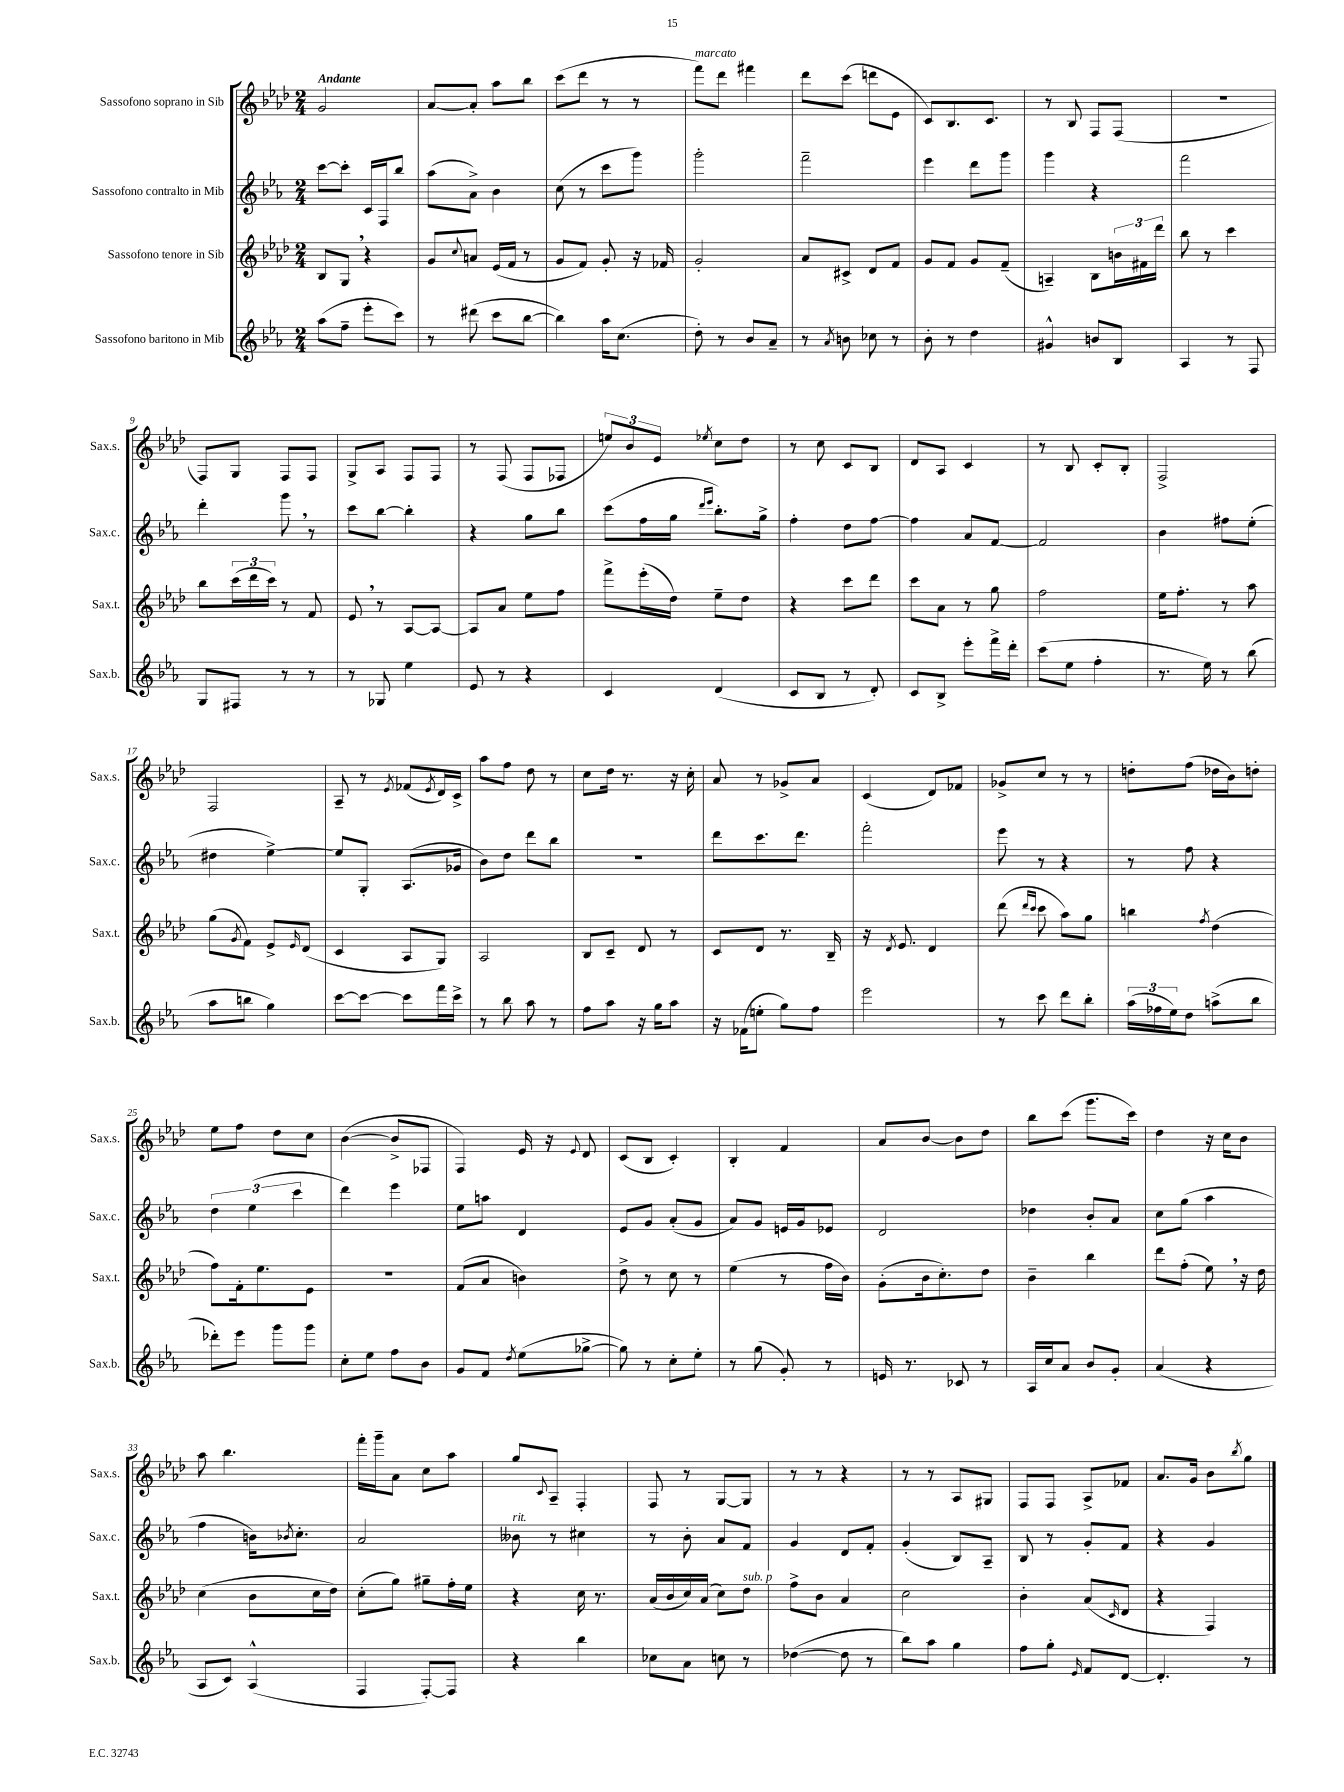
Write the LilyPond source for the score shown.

<<
\new StaffGroup <<
\new Staff = "s0" \with { instrumentName = "Sassofono soprano in Sib" shortInstrumentName = "Sax.s." } {
    \clef treble \key aes \major \numericTimeSignature \time 2/4 \tempo "Andante"
    g'2 |
    aes'8~ aes'8-. aes''8 bes''8 |
    c'''8( des'''8 r8 r8 |
    f'''8^\markup { \italic "marcato" }) des'''8 fis'''4 |
    des'''8 c'''8( d'''8 ees'8 |
    c'8) bes8. c'8. |
    r8 bes8 f8 f8( |
    r2 |
    f8) g8 f8 f8 |
    g8-> aes8 f8 f8 |
    r8 f8( f8 fes8 |
    \tuplet 3/2 { e''8) bes'8 ees'8 } \acciaccatura { ees''8 } c''8 des''8 |
    r8 c''8 c'8 bes8 |
    des'8 aes8 c'4 |
    r8 bes8 c'8-. bes8-. |
    f2-> |
    f2 |
    aes8-- r8 \acciaccatura { ees'8 } fes'8( \acciaccatura { ees'8 } des'16) c'16-> |
    aes''8 f''8 des''8 r8 |
    c''8 des''16 r8. r16 c''16-. |
    aes'8 r8 ges'8-> aes'8 |
    c'4( des'8) fes'8 |
    ges'8-> c''8 r8 r8 |
    d''8-. f''8( des''16 bes'16) d''8-. |
    ees''8 f''8 des''8 c''8 |
    bes'4~( bes'8-> fes8 |
    f4) ees'16 r16 \appoggiatura { ees'8 } des'8 |
    c'8( bes8 c'4-.) |
    bes4-. f'4 |
    aes'8 bes'8~ bes'8 des''8 |
    bes''8 c'''8( g'''8. c'''16) |
    des''4 r16 c''16 bes'8 |
    aes''8 bes''4. |
    f'''16-. g'''16-- aes'8 c''8 aes''8 |
    g''8 \appoggiatura { c'8 } aes8-- f4-. |
    f8 r8 g8~ g8 |
    r8 r8 r4 |
    r8 r8 aes8 gis8 |
    f8 f8 aes8-> fes'8 |
    aes'8. g'16 bes'8 \acciaccatura { bes''8 } g''8 \bar "|." |
}
\new Staff = "s1" \with { instrumentName = "Sassofono contralto in Mib" shortInstrumentName = "Sax.c." } {
    \clef treble \key ees \major \numericTimeSignature \time 2/4
    c'''8~ c'''8-. c'16 f16 bes''8 |
    aes''8( aes'8->) bes'4 |
    c''8( r8 c'''8 g'''8) |
    g'''2-. |
    f'''2-- |
    ees'''4 d'''8 g'''8 |
    g'''4 r4 |
    f'''2 |
    d'''4-. g'''8 \breathe r8 |
    c'''8 bes''8~ bes''4-. |
    r4 g''8 bes''8 |
    c'''8( f''16 g''16 \grace { d'''16 ees'''16 } bes''8.-.) g''16-> |
    f''4-. d''8 f''8~ |
    f''4 aes'8 f'8~ |
    f'2 |
    bes'4 fis''8 ees''8-.( |
    dis''4 ees''4~->) |
    ees''8 g8-. aes8.( ges'16 |
    bes'8) d''8 d'''8 bes''8 |
    r2 |
    d'''8 c'''8. d'''8. |
    f'''2-. |
    ees'''8 r8 r4 |
    r8 f''8 r4 |
    \tuplet 3/2 { d''4 ees''4( c'''4 } |
    d'''4) ees'''4 |
    ees''8 a''8 d'4 |
    ees'8 g'8 aes'8-.( g'8 |
    aes'8) g'8 e'16 g'16 ees'8 |
    d'2 |
    des''4 bes'8-. aes'8 |
    c''8 g''8( aes''4 |
    f''4 b'16) \acciaccatura { bes'8 } c''8.-. |
    aes'2 |
    beses'8^\markup { \italic "rit." } r8 cis''4 |
    r8 bes'8-. aes'8 f'8 |
    g'4 d'8 f'8-. |
    g'4-.( bes8) aes8-- |
    bes8 r8 g'8-. f'8 |
    r4 g'4 \bar "|." |
}
\new Staff = "s2" \with { instrumentName = "Sassofono tenore in Sib" shortInstrumentName = "Sax.t." } {
    \clef treble \key aes \major \numericTimeSignature \time 2/4
    bes8 g8 \breathe r4 |
    g'8 \appoggiatura { c''8 } a'8 ees'16( f'16 r8 |
    g'8 f'8) g'8-. r16 fes'16 |
    g'2-. |
    aes'8 cis'8-> des'8 f'8 |
    g'8 f'8 g'8 f'8--( |
    a4--) bes8 \tuplet 3/2 { b'16 fis'16 des'''16 } |
    bes''8 r8 c'''4 |
    bes''8 \tuplet 3/2 { c'''16( des'''16 c'''16) } r8 f'8 |
    ees'8 \breathe r8 aes8~ aes8~ |
    aes8 aes'8 ees''8 f''8 |
    f'''8-> ees'''16-.( des''16) ees''8-- des''8 |
    r4 c'''8 des'''8 |
    c'''8 aes'8 r8 g''8 |
    f''2 |
    ees''16 f''8.-. r8 aes''8 |
    g''8( \acciaccatura { g'8 } f'8) ees'8-> \grace { ees'16 } des'8( |
    c'4 aes8 g8) |
    aes2 |
    bes8 c'8-- des'8 r8 |
    c'8 des'8 r8. bes16-- |
    r16 \acciaccatura { des'8 } ees'8. des'4 |
    des'''8( \grace { des'''16 c'''16 } c'''8 aes''8) g''8 |
    b''4 \acciaccatura { f''8 } des''4( |
    f''8) f'16-. ees''8. ees'8 |
    r2 |
    f'8( aes'8 b'4) |
    des''8-> r8 c''8 r8 |
    ees''4( r8 f''16 bes'16) |
    g'8-.( bes'16 c''8.-.) des''8 |
    bes'4-- bes''4 |
    des'''8 f''8-.( ees''8) \breathe r16 des''16 |
    c''4( bes'8 c''16 des''16) |
    c''8-.( g''8) gis''8-- f''16-. ees''16 |
    r4 c''16 r8. |
    aes'16( bes'16 c''16) aes'16( c''8) des''8^\markup { \italic "sub. p" } |
    f''8-> bes'8 aes'4 |
    c''2 |
    bes'4-. aes'8( \grace { c'16 } des'8 |
    r4 f4) \bar "|." |
}
\new Staff = "s3" \with { instrumentName = "Sassofono baritono in Mib" shortInstrumentName = "Sax.b." } {
    \clef treble \key ees \major \numericTimeSignature \time 2/4
    aes''8( f''8-- ees'''8-. c'''8) |
    r8 dis'''8( c'''8 bes''8~ |
    bes''4) aes''16 c''8.( |
    d''8-.) r8 bes'8 aes'8-- |
    r8 \acciaccatura { aes'8 } b'8 ces''8 r8 |
    bes'8-. r8 d''4 |
    gis'4-^ b'8 bes8 |
    aes4 r8 f8 |
    g8 fis8 r8 r8 |
    r8 ges8 ees''4 |
    ees'8 r8 r4 |
    c'4 d'4( |
    c'8 bes8 r8 d'8-.) |
    c'8 bes8-> ees'''8-. f'''16-> d'''16-. |
    c'''8( ees''8 f''4-. |
    r8. ees''16) r8 bes''8( |
    aes''8 b''8 g''4) |
    c'''8~ c'''8~ c'''8 f'''16 c'''16-> |
    r8 bes''8 aes''8 r8 |
    f''8 aes''8 r16 g''16 aes''8 |
    r16 fes'16( e''8-. g''8) f''8 |
    ees'''2 |
    r8 c'''8 d'''8 bes''8-. |
    \tuplet 3/2 { aes''16( fes''16 ees''16) } d''8 a''8->( bes''8 |
    des'''8-.) ees'''8 g'''8 g'''8 |
    c''8-. ees''8 f''8 bes'8 |
    g'8 f'8 \acciaccatura { d''8 } ees''8( ges''8~-> |
    ges''8) r8 c''8-. ees''8-. |
    r8 g''8( g'8-.) r8 |
    e'16 r8. ces'8 r8 |
    aes16 c''16 aes'8 bes'8 g'8-. |
    aes'4( r4 |
    aes8 c'8) aes4-^( |
    f4 f8~-.) f8 |
    r4 bes''4 |
    ces''8 aes'8 c''8 r8 |
    des''4~( des''8 r8 |
    bes''8) aes''8 g''4 |
    f''8 g''8-. \grace { ees'16 } f'8 d'8~ |
    d'4.-. r8 \bar "|." |
}
>>
>>
